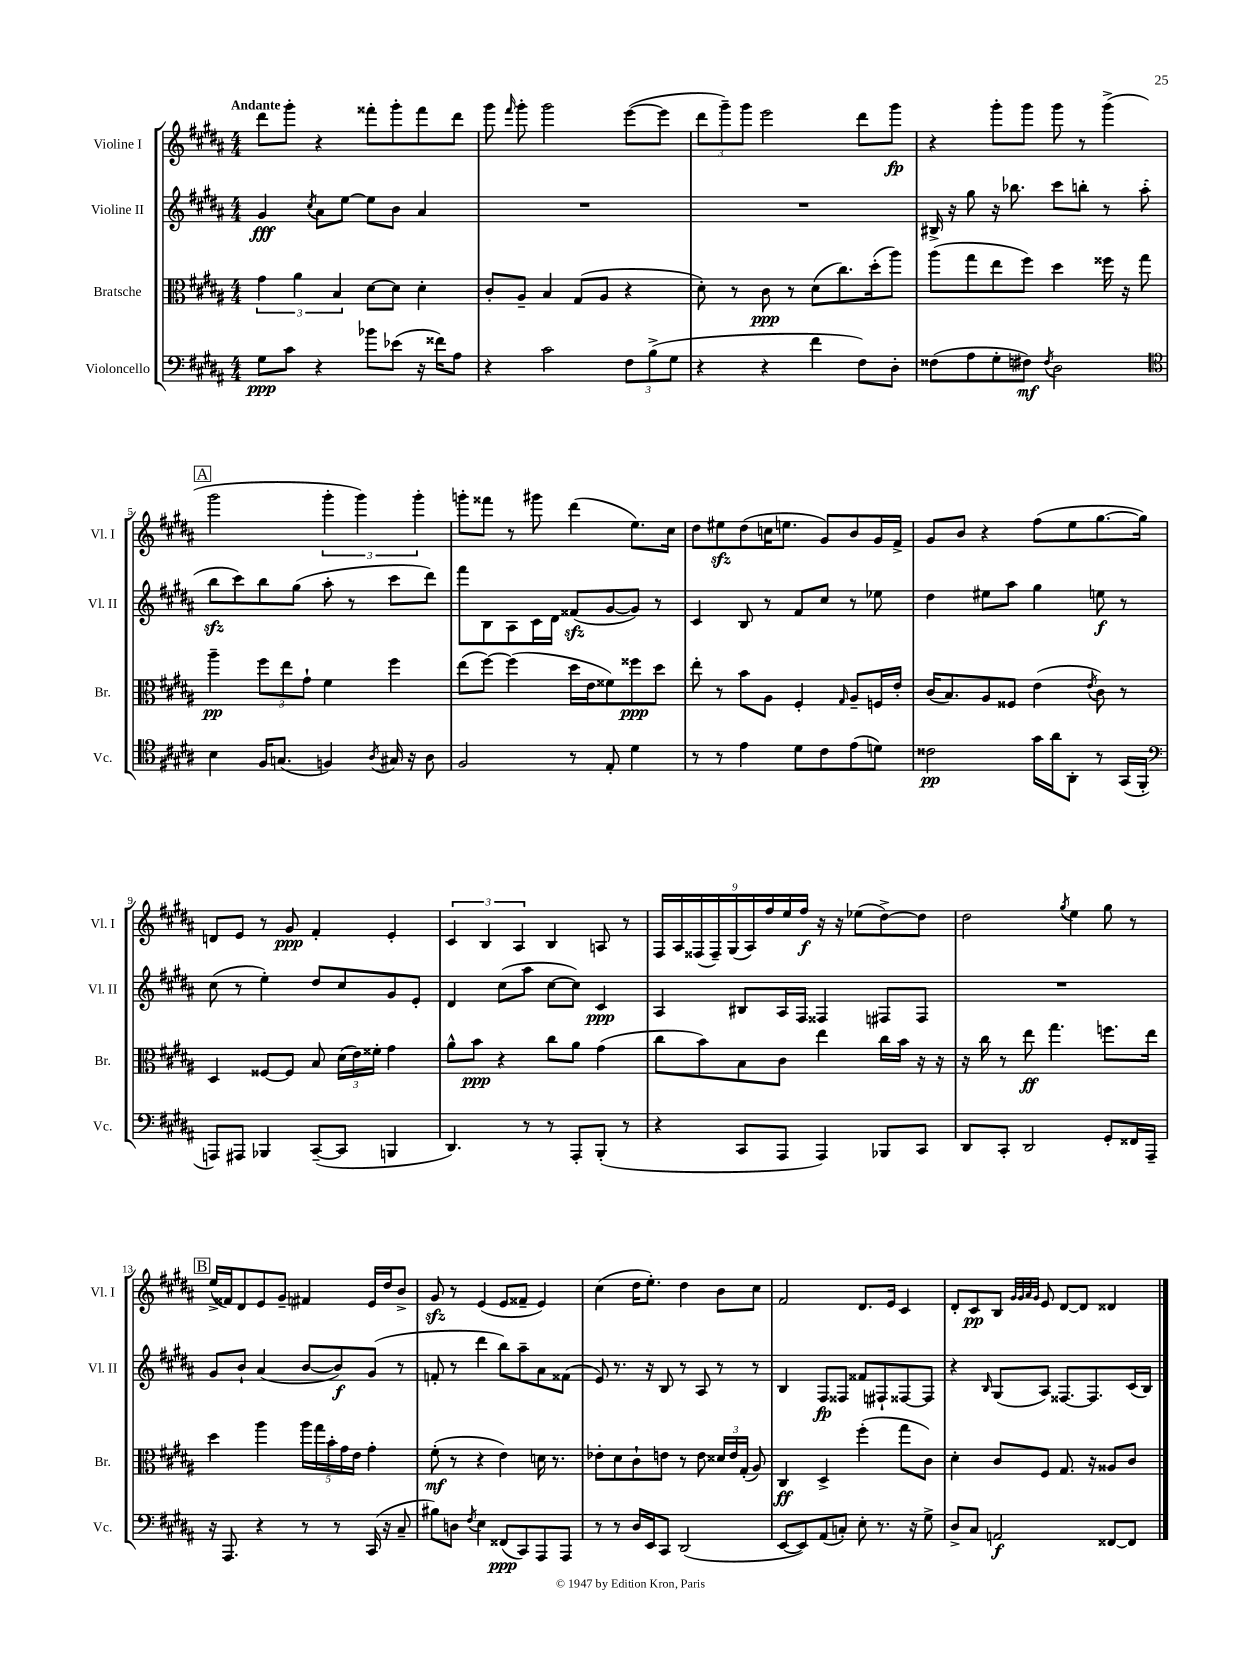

**kern	**dynam	**kern	**dynam	**kern	**dynam	**kern	**dynam
*part4	*part4	*part3	*part3	*part2	*part2	*part1	*part1
*staff4	*staff4	*staff3	*staff3	*staff2	*staff2	*staff1	*staff1
*I"Violoncello	*	*I"Bratsche	*	*I"Violine II	*	*I"Violine I	*
*I'Vc.	*	*I'Br.	*	*I'Vl. II	*	*I'Vl. I	*
*clefF4	*	*clefC3	*	*clefG2	*	*clefG2	*
*k[f#c#g#d#a#]	*	*k[f#c#g#d#a#]	*	*k[f#c#g#d#a#]	*	*k[f#c#g#d#a#]	*
*M4/4	*	*M4/4	*	*M4/4	*	*M4/4	*
=1	=1	=1	=1	=1	=1	=1	=1
!	!	!	!	!	!	!LO:TX:a:B:t=Andante	!
8G#\L	ppp	6g#\	.	4g#/	fff	8ddd#\L	.
8c#\J	.	.	.	.	.	8ggg#'\J	.
.	.	6a#\	.	.	.	.	.
.	.	.	.	8qcc#/	.	.	.
4r	.	.	.	8a#\L	.	4r	.
.	.	6B/	.	.	.	.	.
.	.	.	.	[8ee\J	.	.	.
8b-X\L	.	[8d#\L	.	8ee\L]	.	8fff##X'\L	.
(8e-X\J	.	8d#\J]	.	8b\J	.	8ggg#'\	.
16r	.	4d#'\	.	4a#/	.	8fff##\	.
16f##X\KL)	.	.	.	.	.	.	.
8A#\J	.	.	.	.	.	8ddd#\J	.
=2	=2	=2	=2	=2	=2	=2	=2
4r	.	8c#'/L	.	1r	.	8ggg#\	.
.	.	.	.	.	.	16qqfff#/	.
.	.	8A#~/J	.	.	.	8ggg#'\	.
2c#\	.	4B/	.	.	.	2ggg#\	.
.	.	(8G#/L	.	.	.	.	.
.	.	8A#/J	.	.	.	.	.
12F#\L	.	4r	.	.	.	([8eee\L	.
(12B^\	.	.	.	.	.	.	.
.	.	.	.	.	.	8eee\J]	.
12G#\J	.	.	.	.	.	.	.
=3	=3	=3	=3	=3	=3	=3	=3
4r	.	8d#'\)	.	1r	.	12ddd#\L	.
.	.	.	.	.	.	12ggg#~\)	.
.	.	8r	.	.	.	.	.
.	.	.	.	.	.	12ggg#\J	.
4r	.	8c#\	ppp	.	.	2eee\	.
.	.	8r	.	.	.	.	.
4f#\	.	(8d#\L	.	.	.	.	.
.	.	8.cc#\)	.	.	.	.	.
8F#\L)	.	.	.	.	.	8ddd#\L	.
.	.	(16dd#'\k	.	.	.	.	.
8D#'\J	.	8aa#\J)	.	.	.	8ggg#\J	fp
=4	=4	=4	=4	=4	=4	=4	=4
(8F##X\L	.	(8aa#\L	.	16B#X^/	.	4r	.
.	.	.	.	16r	.	.	.
8A#\	.	8gg#\	.	8gg#\	.	.	.
8G#'\	.	8ee\	.	16r	.	8ggg#'\L	.
.	.	.	.	8.bb-X\	.	.	.
8F#X\J)	mf	8ff#\J)	.	.	.	8ggg#\J	.
8qF#/	.	.	.	.	.	.	.
2D#\	.	4dd#\	.	8ccc#\L	.	8ggg#\	.
.	.	.	.	8bbn'\J	.	8r	.
.	.	16ff##X\	.	8r	.	(4ggg#^\	.
.	.	16r	.	.	.	.	.
.	.	8gg#\	.	(8aa#'\	.	.	.
!!LO:LB:g=z
!!LO:REH:place=s1:t=A
=5	=5	=5	=5	=5	=5	=5	=5
*clefC4	*	*	*	*	*	*	*
4B\	.	4aa#~\	pp	8bbzz\L	.	2ggg#\	.
.	.	.	.	8ccc#\)	.	.	.
16F#/KL	.	12ff#\L	.	8bb\	.	.	.
(8.Gn/J	.	.	.	.	.	.	.
.	.	12ee\	.	.	.	.	.
.	.	.	.	(8gg#\J	.	.	.
.	.	12g#`\J	.	.	.	.	.
4Fn/)	.	4f#\	.	8aa#'\	.	6ggg#'\	.
.	.	.	.	8r	.	.	.
.	.	.	.	.	.	6ggg#\)	.
8qA#/	.	.	.	.	.	.	.
16G#X/	.	4ff#\	.	8ccc#\L	.	.	.
16r	.	.	.	.	.	.	.
.	.	.	.	.	.	6ggg#'\	.
8A#\	.	.	.	8ddd#\J)	.	.	.
=6	=6	=6	=6	=6	=6	=6	=6
2F#/	.	(8ee\L	.	8fff#\L	.	8gggn'\L	.
.	.	[8ff#\J)	.	8B\	.	8fff##X\J	.
.	.	(4ff#\]	.	8A#\	.	8r	.
.	.	.	.	16c#\L	.	8ggg#X\	.
.	.	.	.	16d#\JJ	.	.	.
8r	.	16dd#\LL	.	(8f##Xzz/L	.	(4ddd#\	.
.	.	16e\J	.	.	.	.	.
8E'/	.	8f##X\)	.	[8g#/	.	.	.
4d#\	.	8ff##X\	ppp	8g#/J])	.	8.ee\L)	.
.	.	8dd#\J	.	8r	.	.	.
.	.	.	.	.	.	16cc#\Jk	.
=7	=7	=7	=7	=7	=7	=7	=7
8r	.	8ee'\	.	4c#/	.	8dd#\L	.
8r	.	8r	.	.	.	8ee#Xzz\	.
4e\	.	8b\L	.	8B/	.	(8dd#\	.
.	.	8A#\J	.	8r	.	16ccn\K	.
.	.	.	.	.	.	8.een\J	.
8d#\L	.	4F#'/	.	8f#/L	.	.	.
8c#\	.	.	.	8cc#/J	.	8g#/L)	.
.	.	16qqG#/	.	.	.	.	.
(8e\	.	8A#~/L	.	8r	.	8b/	.
8dn\J)	.	16Fn/L	.	8ee-X\	.	16g#/L	.
.	.	16e'/JJ	.	.	.	16f#^/JJ	.
=8	=8	=8	=8	=8	=8	=8	=8
2c##X\	pp	(16c#/KL	.	4dd#\	.	8g#/L	.
.	.	8.B/)	.	.	.	.	.
.	.	.	.	.	.	8b/J	.
.	.	8A#/	.	8ee#X\L	.	4r	.
.	.	8F##X/J	.	8aa#\J	.	.	.
16g#\LL	.	(4e\	.	4gg#\	.	(8ff#\L	.
16a#\J	.	.	.	.	.	.	.
8AA#'\J	.	.	.	.	.	8ee\	.
.	.	8qe/	.	.	.	.	.
8r	.	8c#\)	.	8een\	f	[8.gg#\	.
(16GG#/LL	.	8r	.	8r	.	.	.
16FF#'/JJ	.	.	.	.	.	16gg#\Jk])	.
!!LO:LB:g=z
=9	=9	=9	=9	=9	=9	=9	=9
*clefF4	*	*	*	*	*	*	*
8AAAn/L)	.	4D#/	.	(8cc#\	.	8dn/L	.
8AAA#X/J	.	.	.	8r	.	8e/J	.
4BBB-X/	.	[8F##X/L	.	4ee'\)	.	8r	.
.	.	8F##/J]	.	.	.	8g#/	ppp
([8CC#~/L	.	8B/	.	8dd#/L	.	4f#'/	.
8CC#/J]	.	(24d#\LL	.	8cc#/	.	.	.
.	.	24e\)	.	.	.	.	.
.	.	24f##X'\JJ	.	.	.	.	.
4BBBn/	.	4g#\	.	8g#/	.	4e'/	.
.	.	.	.	8e'/J	.	.	.
=10	=10	=10	=10	=10	=10	=10	=10
4.DD#/)	.	8a#^^\L	.	4d#/	.	6c#/	.
.	.	8b\J	ppp	.	.	.	.
.	.	.	.	.	.	6B/	.
.	.	4r	.	(8cc#\L	.	.	.
.	.	.	.	.	.	6A#/	.
8r	.	.	.	8aa#\J	.	.	.
8r	.	8cc#\L	.	[8cc#\L	.	4B/	.
8AAA#'/L	.	8a#\J	.	8cc#\J])	.	.	.
(8BBB'/J	.	(4g#\	.	4c#/	ppp	8An/	.
8r	.	.	.	.	.	8r	.
=11	=11	=11	=11	=11	=11	=11	=11
4r	.	8cc#\L	.	4A#/	.	18F#/LL	.
.	.	.	.	.	.	18A#/	.
.	.	.	.	.	.	(18F##X/	.
.	.	8b\)	.	.	.	.	.
.	.	.	.	.	.	18F##~/)	.
.	.	.	.	.	.	(18G#/	.
8CC#/L	.	8B\	.	8B#X/L	.	.	.
.	.	.	.	.	.	18A#/)	.
.	.	.	.	.	.	18ff#/	.
8AAA#/J	.	8c#\J	.	16A#/L	.	.	.
.	.	.	.	.	.	18ee/	.
.	.	.	.	16F#/JJ	.	.	.
.	.	.	.	.	.	18ff#/JJ	f
4AAA#/)	.	4ee\	.	4F##X/	.	16r	.
.	.	.	.	.	.	16r	.
.	.	.	.	.	.	(8ee-X\L	.
8BBB-X/L	.	16cc#\LL	.	8F#X/L	.	[8dd#^\)	.
.	.	16b\JJ	.	.	.	.	.
8CC#/J	.	16r	.	8F#/J	.	8dd#\J]	.
.	.	16r	.	.	.	.	.
=12	=12	=12	=12	=12	=12	=12	=12
8DD#/L	.	16r	.	1r	.	2dd#\	.
.	.	16cc#\	.	.	.	.	.
8CC#'/J	.	8r	.	.	.	.	.
2DD#/	.	8ee\	ff	.	.	.	.
.	.	4.gg#\	.	.	.	.	.
.	.	.	.	.	.	8qgg#/	.
.	.	.	.	.	.	4ee\	.
8GG#'/L	.	8.ffn\L	.	.	.	8gg#\	.
16FF##X/L	.	.	.	.	.	8r	.
16AAA#~/JJ	.	16ee\Jk	.	.	.	.	.
!!LO:LB:g=z
!!LO:REH:place=s1:t=B
=13	=13	=13	=13	=13	=13	=13	=13
16r	.	4dd#\	.	8g#/L	.	(16ee^/LL	.
8.AAA#/	.	.	.	.	.	16f##X/J)	.
.	.	.	.	8b`/J	.	8d#/	.
4r	.	4aa#\	.	(4a#/	.	8e/	.
.	.	.	.	.	.	8g#~/J	.
8r	.	20aa#\LL	.	[8b/L	.	4f#X/	.
.	.	20gg#\	.	.	.	.	.
.	.	20b'\	.	.	.	.	.
8r	.	.	.	8b/])	f	.	.
.	.	20g#\	.	.	.	.	.
.	.	20e\JJ	.	.	.	.	.
(16CC#/	.	4g#'\	.	(8g#/J	.	16e/LL	.
16r	.	.	.	.	.	16dd#/J	.
8C#~/	.	.	.	8r	.	8b^/J	.
=14	=14	=14	=14	=14	=14	=14	=14
8B#X\L)	.	(8f#'\	mf	8fn'/	.	8g#zz/	.
8Dn\J	.	8r	.	8r	.	8r	.
8qF#/	.	.	.	.	.	.	.
4E\	.	4r	.	4ddd#\	.	(4e/	.
(8FF##X/L	ppp	4e\)	.	8bb\L)	.	8e/L	.
8CC#/)	.	.	.	8aa#~\	.	8f##X~/J	.
8AAA#/	.	16dn\	.	8a#\	.	4e/)	.
.	.	8.r	.	.	.	.	.
8AAA#/J	.	.	.	(8f##X\J	.	.	.
=15	=15	=15	=15	=15	=15	=15	=15
8r	.	8e-X'\L	.	8e/)	.	(4cc#\	.
8r	.	8d#\	.	8.r	.	.	.
16D#/LL	.	8c#`\	.	.	.	16dd#\KL	.
16EE/J	.	.	.	16r	.	8.ee'\J)	.
8CC#/J	.	8en\J	.	8B/	.	.	.
(2DD#/	.	8r	.	8r	.	4dd#\	.
.	.	8e\	.	8A#/	.	.	.
.	.	24d##X/LL	.	8r	.	8b\L	.
.	.	24e/	.	.	.	.	.
.	.	(24G#'/JJ	.	.	.	.	.
.	.	8A#/)	.	8r	.	8cc#\J	.
=16	=16	=16	=16	=16	=16	=16	=16
[8EE/L	.	4C#/	ff	4B/	.	2f#/	.
8EE/])	.	.	.	.	.	.	.
(8AA#/	.	4D#^/	.	8F#/L	fp	.	.
8Cn'/J)	.	.	.	8F##X/J	.	.	.
8E'\	.	(4ff#'\	.	8f##X/L	.	8.d#/L	.
8.r	.	.	.	8F#X`/	.	.	.
.	.	.	.	.	.	16e/Jk	.
.	.	8gg#\L	.	[8F##X/	.	4c#/	.
16r	.	.	.	.	.	.	.
8G#^\	.	8c#\J)	.	8F##/J]	.	.	.
=17	=17	=17	=17	=17	=17	=17	=17
8D#^/L	.	4d#'\	.	4r	.	8d#'/L	.
8C#/J	.	.	.	.	.	8c#/	pp
.	.	.	.	16qqB/	.	.	.
2AAn/	f	8c#/L	.	(8G#/L	.	8B/J	.
.	.	.	.	.	.	32qqg#/LLL	.
.	.	.	.	.	.	32qqg#/	.
.	.	.	.	.	.	32qqa#/	.
.	.	.	.	.	.	32qqg#/JJJ	.
.	.	8F#/J	.	8A#/J)	.	8e/	.
.	.	8.G#/	.	[8.F##X/L	.	[8d#/L	.
.	.	.	.	.	.	8d#/J]	.
.	.	16r	.	8.F##/]	.	.	.
[8FF##X/L	.	8A##X/L	.	.	.	4d##X/	.
8FF##/J]	.	8c#/J	.	(16c#/L	.	.	.
.	.	.	.	16B/JJ)	.	.	.
==	==	==	==	==	==	==	==
*-	*-	*-	*-	*-	*-	*-	*-
